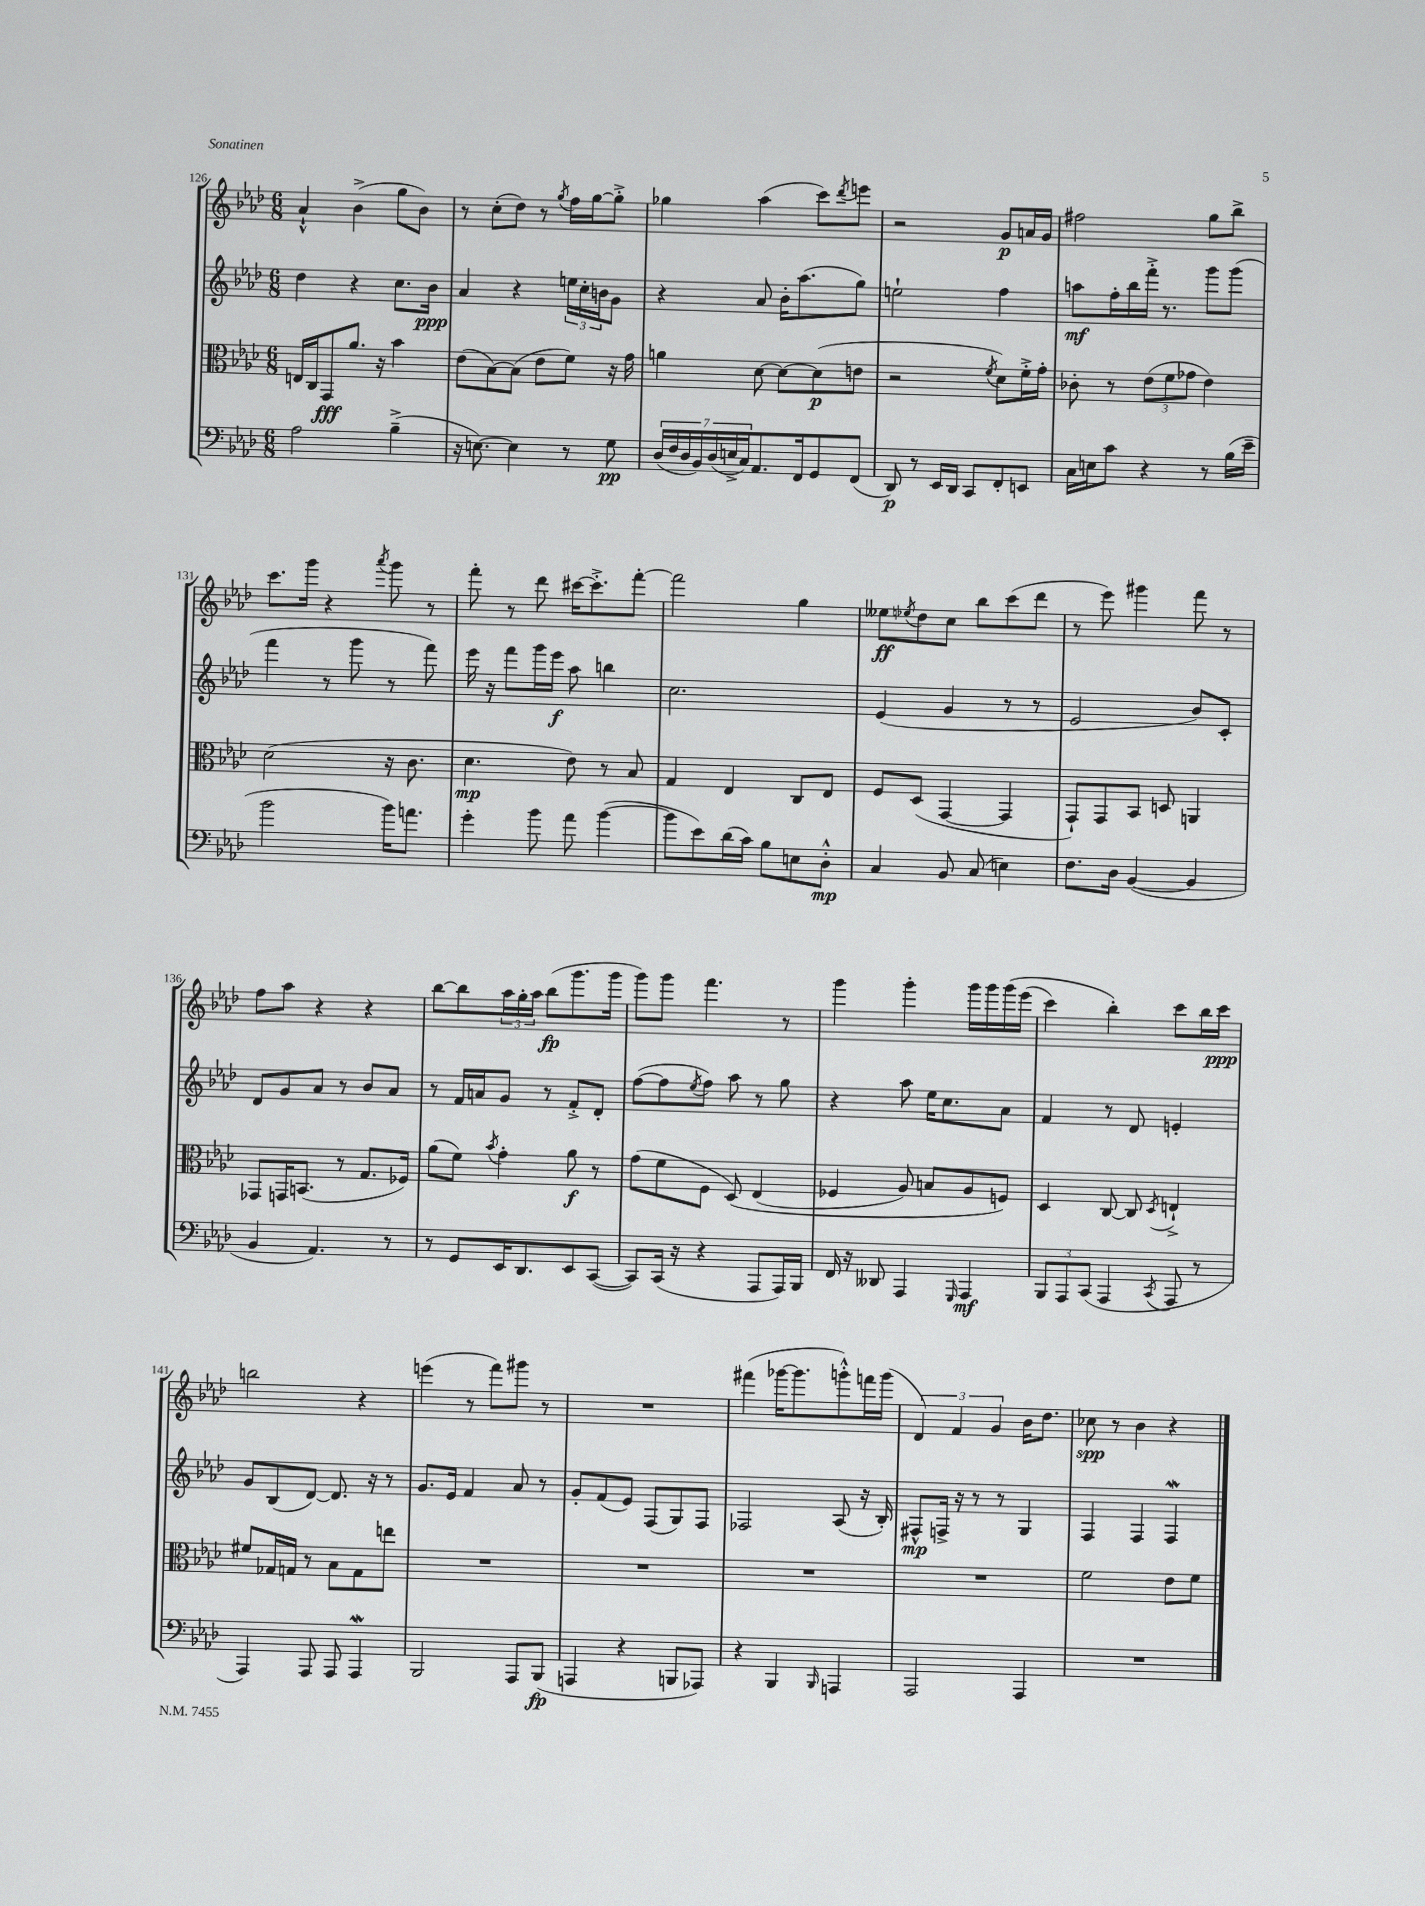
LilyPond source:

<<
\new StaffGroup <<
\new Staff = "s0" {
    \clef treble \key aes \major \numericTimeSignature \time 6/8
    aes'4-!-^ bes'4->( g''8 bes'8) |
    r8 c''8-.( des''8) r8 \acciaccatura { g''8 } f''16 g''16~ g''8-.-> |
    ges''4 aes''4( c'''8) \acciaccatura { des'''8 } e'''8 |
    r2 g'8\p a'16 g'16 |
    fis''2 g''8 bes''8-> |
    c'''8. g'''16 r4 \acciaccatura { aes'''8 } g'''8 r8 |
    f'''8-. r8 des'''8 cis'''16~ cis'''8.-.-> f'''8~-. |
    f'''2 g''4 |
    eeses''8\ff \acciaccatura { ees''8 } des''8 c''8 bes''8 c'''8( des'''8 |
    r8 ees'''8) gis'''4 f'''8 r8 |
    f''8 aes''8 r4 r4 |
    bes''8~ bes''8 \tuplet 3/2 { aes''16 g''16-. aes''16 } bes''8\fp( g'''8. g'''16 |
    g'''8) g'''8 f'''4. r8 |
    g'''4 g'''4-. g'''16 g'''16 g'''16\( ees'''16( |
    c'''4) bes''4-.\) c'''8 bes''16 c'''16\ppp |
    b''2 r4 |
    e'''4( r8 f'''8) gis'''8 r8 |
    R2. |
    fis'''4( ges'''16~ ges'''8. g'''8-.-^) f'''16 g'''16( |
    \tuplet 3/2 { des'4) f'4 g'4 } bes'16 des''8. |
    ces''8\spp r8 bes'4 r4 \bar "|." |
}
\new Staff = "s1" {
    \clef treble \key aes \major \numericTimeSignature \time 6/8
    des''4 r4 c''8. bes'16\ppp |
    aes'4 r4 \tuplet 3/2 { e''16 c''16-. b'16 } g'8 |
    r4 aes'8 bes'16-. aes''8.( g''8) |
    e''2-! f''4 |
    a''8\mf f''16-. bes''16 f'''16-.-> r8. g'''8 g'''8( |
    f'''4 r8 g'''8 r8 f'''8) |
    ees'''16 r16 f'''8 g'''16 ees'''16\f aes''8 b''4 |
    c''2. |
    ees'4( g'4 r8 r8 |
    ees'2 bes'8) c'8-. |
    des'8 g'8 aes'8 r8 bes'8 aes'8 |
    r8 f'16 a'16 g'8 r8 f'8-.-> des'8-. |
    f''8~( f''8 \acciaccatura { ees''8 } f''8) aes''8 r8 g''8 |
    r4 aes''8 ees''16 c''8. aes'8 |
    f'4 r8 des'8 e'4-. |
    g'8 bes8( des'8~) des'8. r16 r8 |
    g'8. ees'16 f'4 aes'8 r8 |
    g'8-. f'8( ees'8) f8( g8) f8 |
    fes2 aes8( r16 bes16-.) |
    fis8-^\mp f16-> r16 r8 r8 g4 |
    f4 f4 f4\mordent \bar "|." |
}
\new Staff = "s2" {
    \clef alto \key aes \major \numericTimeSignature \time 6/8
    e16 c16 g,8\fff aes'8. r16 bes'4 |
    ees'8( bes8~) bes8( ees'8 f'8) r16 g'16 |
    a'4 des'8~ des'8~ des'8\p( e'8 |
    r2 \acciaccatura { f'8 } des'8) f'16-.-> g'16-. |
    ces'8-. r8 \tuplet 3/2 { ees'8( f'8 ges'8 } ees'4) |
    des'2( r16 c'8. |
    des'4.\mp ees'8) r8 bes8 |
    g4 ees4 c8 ees8 |
    f8 des8( g,4~ g,4 |
    g,8-!) g,8 bes,8 d8 a,4 |
    ges,8 g,16 b,8.( r8 g8. fes16) |
    aes'8( f'8) \acciaccatura { bes'8 } g'4-. aes'8\f r8 |
    g'8( f'8 f8 des8)\( ees4( |
    fes4 aes8) b8 aes8 f8\) |
    des4 c8~ c8 \acciaccatura { des8 } e4-!-> |
    fis'8 ges16 g16 r8 bes8 g8 e''8 |
    R2. |
    R2. |
    R2. |
    R2. |
    f'2 ees'8 f'8 \bar "|." |
}
\new Staff = "s3" {
    \clef bass \key aes \major \numericTimeSignature \time 6/8
    aes2 bes4--->( |
    r16 e8.~) e4 r8 g8\pp |
    \tuplet 7/4 { des16( f16 des16 bes,16) des16( e16-> c16) } aes,8. f,16 g,8 f,8( |
    des,8\p) r8 ees,16 des,16 c,8 f,8-. e,8 |
    c16 e16 c'8 r4 r8 bes16( ees'16-- |
    bes'2 bes'16) a'8. |
    g'4-. bes'8 aes'8 bes'4~( |
    bes'8 ees'8) des'16( c'16) bes8 e8 des8-.-^\mp |
    c4 bes,8 c8( e4) |
    f8. des16 bes,4~( bes,4 |
    bes,4 aes,4.) r8 |
    r8 g,8 ees,16 des,8. ees,8 c,8~( |
    c,8) c,16( r16 r4 aes,,8 aes,,16) bes,,16 |
    f,16 r16 deses,8 aes,,4 \grace { g,,16 } aes,,4\mf |
    \tuplet 3/2 { bes,,8 aes,,8 c,8( } aes,,4 \acciaccatura { c,8 } aes,,8 r8 |
    aes,,4) aes,,8 aes,,8 aes,,4\mordent |
    bes,,2 aes,,8 bes,,8\fp( |
    a,,4 r4 b,,8 aes,,8) |
    r4 bes,,4 \grace { bes,,16 } a,,4 |
    aes,,2 aes,,4 |
    R2. \bar "|." |
}
>>
>>
\layout { \context { \Score currentBarNumber = #126 } }
